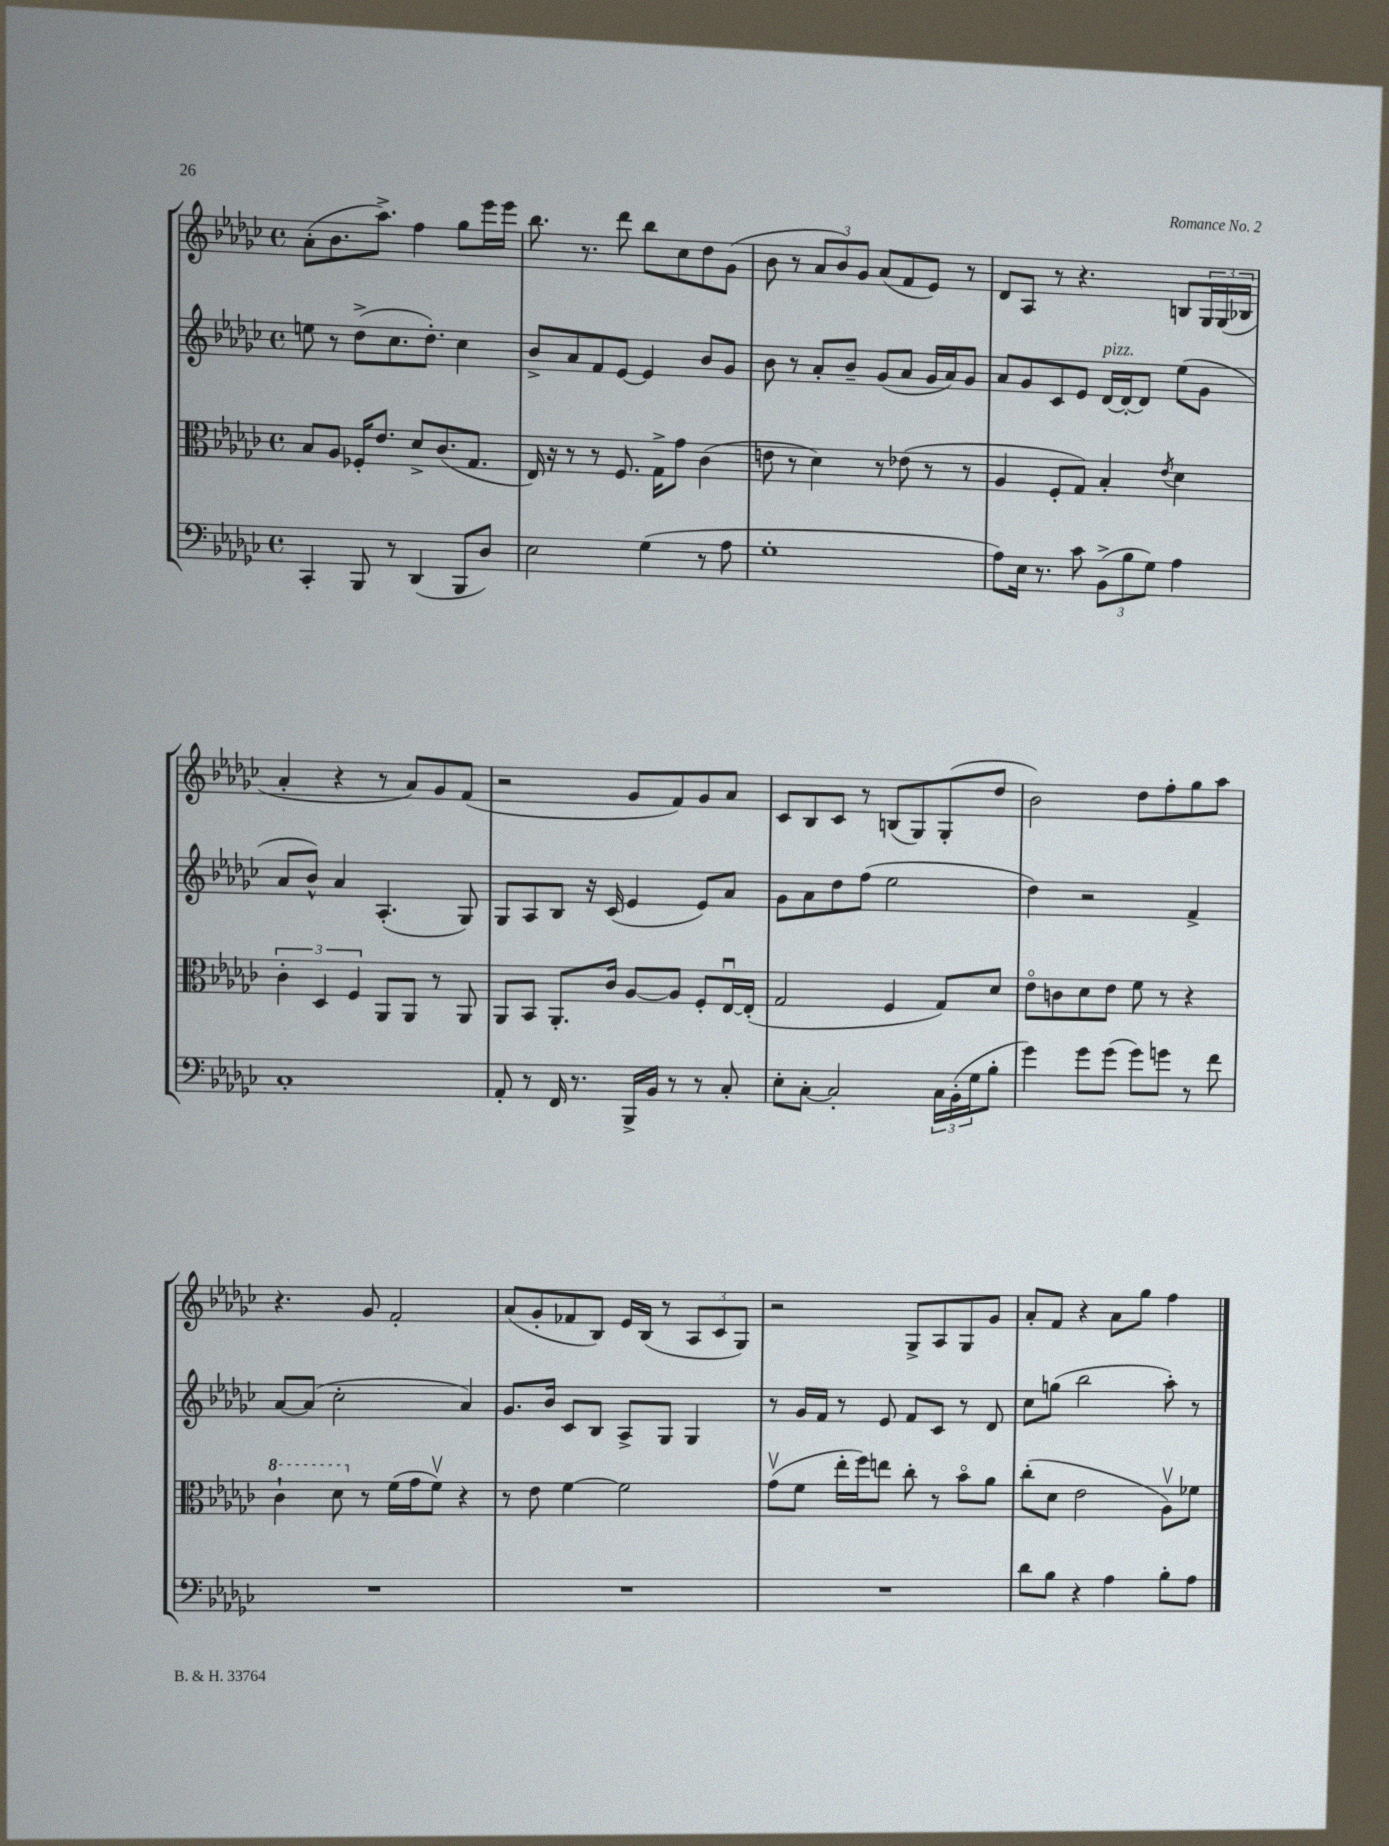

**kern	**kern	**kern	**kern
*staff4	*staff3	*staff2	*staff1
*clefF4	*clefC3	*clefG2	*clefG2
*k[b-e-a-d-g-c-]	*k[b-e-a-d-g-c-]	*k[b-e-a-d-g-c-]	*k[b-e-a-d-g-c-]
*M4/4	*M4/4	*M4/4	*M4/4
*met(c)	*met(c)	*met(c)	*met(c)
4CC-'	8B-	8ee	(8a-'
.	8A-	8r	8.b-
8BBB-	16F-'	(8dd-^	.
.	8.e-	.	8.aa-^)
8r	.	8.cc-	.
(4DD-	8d-^	.	4ff
.	.	8.dd-')	.
.	(8.c-	.	.
8BBB-	.	4cc-	8gg-
.	8.G-	.	.
8D-)	.	.	16eee-
.	.	.	16eee-
=	=	=	=
2E-	16E-)	8b-^	8.bb-
.	16r	.	.
.	8r	8a-	.
.	.	.	8.r
.	8r	8f	.
.	8.F	[8e-	8ddd-
(4G-	.	4e-]	8bb-
.	16G-^	.	.
.	8g-	.	8cc-
8r	(4c-	8b-	8dd-
8A-	.	8g-	(8g-
=	=	=	=
1G-'	8e	8b-	8b-
.	8r	8r	8r
.	4d-)	8a-'	12a-
.	.	.	12b-)
.	.	8b-~	.
.	.	.	12g-
.	8r	(8g-	(8a-
.	(8e-	8a-	8f
.	8r	16g-	8e-)
.	.	16a-)	.
.	8r	8g-	8r
=	=	=	=
8A-)	4A-	8a-	8d-
16E-	.	8g-	8A-
8.r	.	.	.
.	8F'	8c-	8r
8c-	8G-)	8e-	4.r
(12BB-^	4B-'	[16d-	.
.	.	16d-'_	.
12B-	.	.	.
.	.	8d-]	.
12G-)	.	.	.
.	8qe-	.	.
4A-	4d-	(8ee-	8B
.	.	8g-	24G-
.	.	.	(24G-
.	.	.	24B-
=	=	=	=
1C-'	6c-'	8a-	4a-'
.	.	8b-^^)	.
.	6D-	.	.
.	.	4a-	4r
.	6F	.	.
.	8AA-	(4.A-'	8r
.	8AA-	.	8a-)
.	8r	.	8g-
.	8AA-	8G-)	(8f
=	=	=	=
8AA-'	8AA-	8G-	2r
8r	8BB-	8A-	.
16FF	8.AA-'	8B-	.
8.r	.	.	.
.	.	16r	.
.	16c-	(16c-	.
16BBB-^	[8A-	4e-	8g-
16BB-	.	.	.
8r	8A-]	.	8f)
8r	8F'	8e-)	8g-
8C-'	[16E-u	8a-	8a-
.	(16E-']	.	.
=	=	=	=
8E-'	2G-	8g-	8c-
[8C-'	.	8a-	8B-
2C-']	.	8dd-	8c-
.	.	(8ff	8r
.	4F	2ee-	(8B
.	.	.	8G-)
24C-	8G-)	.	(8G-'
(24BB-'	.	.	.
24G-	.	.	.
8B-'	8d-	.	8dd-
=	=	=	=
4g-)	8e-o	4dd-)	2b-)
.	8c	.	.
8g-	8d-	2r	.
(8g-	8e-	.	.
8g-)	8f	.	8dd-
8g	8r	.	8ff'
8r	4r	4f^	8gg-
8f	.	.	8aa-
=	=	=	=
1r	4cc-`	[8a-	4.r
.	.	(8a-]	.
.	8dd-	2cc-'	.
.	8r	.	8g-
.	(16f	.	2f'
.	16g-	.	.
.	8fv)	.	.
.	4r	4a-)	.
=	=	=	=
1r	8r	8.g-	(8a-
.	8e-	.	8g-'
.	.	16b-	.
.	[4f	8c-	8f-
.	.	8B-	8B-)
.	2f]	8A-^	16e-
.	.	.	(16B-
.	.	8G-	8r
.	.	4G-	12A-
.	.	.	12c-
.	.	.	12G-)
=	=	=	=
1r	(8g-v	8r	2r
.	8f	16g-	.
.	.	16f	.
.	16ee-'	8r	.
.	16ff)	.	.
.	8ee	8e-	.
.	8cc-'	8f	8G-^
.	8r	8c-	8A-
.	8b-o	8r	8G-
.	8a-	8d-	8g-
=	=	=	=
8d-	(8cc-'	8cc-	8a-'
8B-	8d-	(8gg	8f
4r	2e-	2bb-	4r
4A-	.	.	8a-
.	.	.	8gg-
8B-'	8A-v)	8aa-')	4ff
8A-	8f-	8r	.
==	==	==	==
*-	*-	*-	*-
